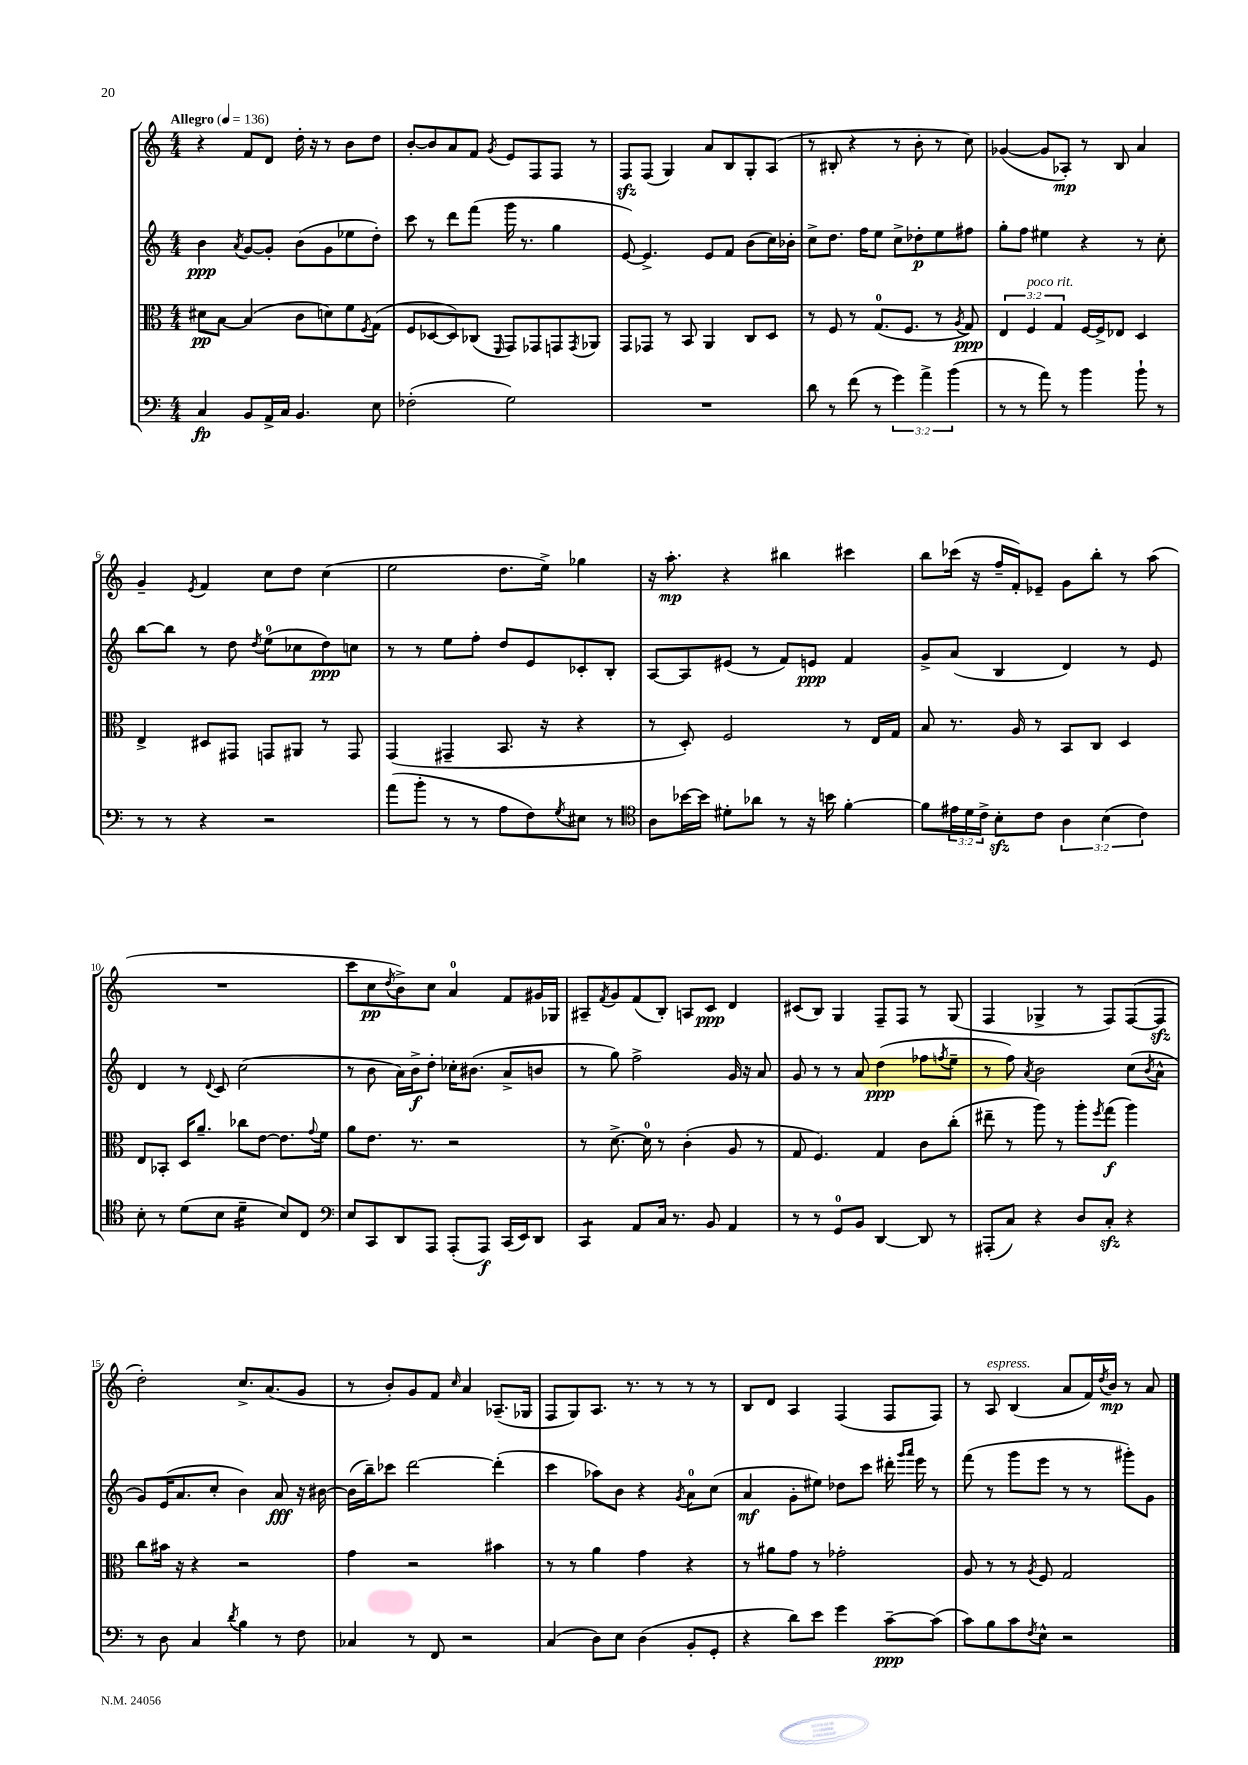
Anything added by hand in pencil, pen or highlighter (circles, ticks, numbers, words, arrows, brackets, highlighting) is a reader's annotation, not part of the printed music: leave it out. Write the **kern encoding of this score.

**kern	**kern	**kern	**kern
*staff4	*staff3	*staff2	*staff1
*clefF4	*clefC3	*clefG2	*clefG2
*k[]	*k[]	*k[]	*k[]
*M4/4	*M4/4	*M4/4	*M4/4
*MM136	*MM136	*MM136	*MM136
4C	8d#	4b	4r
.	[8B	.	.
.	.	8qa	.
8BB	(4B]	[8g	8f
16AA^	.	8g']	8d
16C	.	.	.
4.BB	8c	(8b	16dd'
.	.	.	16r
.	8d)	8g	8r
.	8f	8ee-	8b
.	8qF	.	.
8E	(8G	8dd')	8dd
=	=	=	=
(2F-'	8F	8ccc	[8b'
.	[8D-	8r	8b]
.	8D-])	8ddd	8a
.	(8C-	(8fff	8f
.	16qqFF	.	8qg
2G)	8GG)	16ggg	8e
.	.	8.r	.
.	8GG-	.	8F
.	8GG	4gg	8F
.	8qGG	.	.
.	8AA-	.	8r
=	=	=	=
1r	8GG	[8e)	8F
.	8GG-	4.e^]	(8F
.	8r	.	4G)
.	8BB	.	.
.	4AA	8e	8a
.	.	8f	8B
.	8C	(8b	8G'
.	8D	16cc)	(8A
.	.	16b-'	.
=	=	=	=
8d	8r	8cc^	8r
8r	8F	8.dd	8B#'
(8f	8r	.	4r
.	.	16ff	.
8r	(8.G	8ee	.
6g)	.	8cc^	8r
.	8.F	.	.
.	.	8dd-'	8b'
6a^	.	.	.
.	8r	8ee	8r
(6b	.	.	.
.	8qA	.	.
.	8G)	8ff#	8cc)
=	=	=	=
8r	6E	8gg'	([4g-
8r	.	8ff	.
.	6F	.	.
8a)	.	4ee#	8g-]
.	6G	.	.
8r	.	.	8A-')
4b	[16F	4r	8r
.	16F^]	.	.
.	8E-	.	8B
8b`	4D	8r	4a
8r	.	8cc'	.
=	=	=	=
8r	4E^	[8bb	4g~
8r	.	8bb]	.
.	.	.	8qe
4r	8D#	8r	4f
.	8GG#	8dd	.
.	.	8qdd	.
2r	8GG	(8ee	8cc
.	8AA#	8cc-	8dd
.	8r	8dd)	(4cc
.	8GG	8cc	.
=	=	=	=
(8a	(4GG	8r	2ee
8b'	.	8r	.
8r	4GG#~	8ee	.
8r	.	8ff'	.
8A	8.BB	8dd	8.dd
8F)	.	8e	.
.	16r	.	16ee^)
8qG	.	.	.
8E#	4r	8c-'	4gg-
8r	.	8B'	.
=	=	=	=
*clefC4	*	*	*
8A	8r	[8A	16r
.	.	.	8.aa'
[16b-	8D')	8A]	.
16b-]	.	.	.
8d#'	2F	(8e#	4r
8a-	.	8r	.
8r	.	8f)	4bb#
16r	.	8e	.
16b	.	.	.
[4f'	8r	4f	4ccc#
.	16E	.	.
.	16G	.	.
=	=	=	=
8f]	8B	8g^	8bb
24e#	8.r	(8a	(16ccc-
24d	.	.	.
.	.	.	16r
24c^	.	.	.
8B'	.	4B	16ff~
.	16A	.	16f')
8c	8r	.	8e-~
6A	8BB	4d)	8g
.	8C	.	8bb'
(6B	.	.	.
.	4D	8r	8r
6c)	.	.	.
.	.	8e	(8aa
=	=	=	=
8B'	8E	4d	1r
8r	8BB-'	.	.
(8d	16D	8r	.
.	8.a~	.	.
.	.	8qqd	.
8B	.	8c	.
4d~	8cc-	(2cc	.
.	[8e	.	.
8B)	8.e]	.	.
8C	.	.	.
.	8qqg	.	.
.	16f	.	.
=	=	=	=
*clefF4	*	*	*
8E	8a	8r	8ccc
8CC	8.e	8b	8cc
.	.	.	8qdd
8DD	.	16a)	8b^)
.	8.r	16b^	.
8AAA	.	8dd'	8cc
(8AAA'	2r	16cc-'	4a
.	.	(8.b#	.
8AAA)	.	.	.
(16CC	.	8a^	8f
16EE)	.	.	.
8DD	.	8b	16g#
.	.	.	16G-
=	=	=	=
4CC	8r	8r	8A#~
.	.	.	8qf
.	[8.d^	8gg)	8g
8AA	.	2ff^	(8f
.	16d]	.	.
16C	8r	.	8B')
8.r	.	.	.
.	(4c'	.	8A
8BB	.	.	8c
4AA	8A	16g	4d
.	.	16r	.
.	8r	8a	.
=	=	=	=
8r	8G	8g	(8c#
8r	4.F)	8r	8B)
8GG	.	8r	4G
8BB	.	8a	.
[4DD	4G	(4dd	8F~
.	.	.	8F
8DD]	8c	8ff-	8r
.	.	8qff	.
8r	(8cc'	8ee~	(8G
=	=	=	=
(8AAA#'	8ee#~	8r	4F
8C)	8r	8ff)	.
.	.	8qa	.
4r	8aa)	2b	4G-^
.	8r	.	.
8D	8aa'	.	8r
.	8qff	.	.
8C'	(8gg	.	8F)
4r	4aa)	(8cc	([8F
.	.	8qb	.
.	.	8a^^	8F]
=	=	=	=
8r	8cc	8g)	2dd')
8D	16b#	(16e	.
.	16r	8.a	.
4C	4r	.	.
.	.	8cc'	.
8qd	.	.	.
4B	2r	4b)	8.cc^
.	.	.	(8.a
8r	.	8a	.
8F	.	16r	8g
.	.	[16b#	.
=	=	=	=
4C-	4g	(16b#]	8r
.	.	16bb~)	.
.	.	8ccc-	8b')
8r	2r	[2ddd	8g
8FF	.	.	8f
.	.	.	16qqcc
2r	.	.	4a
.	4b#	(4ddd']	(8.A-~
.	.	.	16G-
=	=	=	=
(4C	8r	4ccc	8F
.	8r	.	8G)
8D)	4a	8aa-)	8.A
8E	.	8b	.
.	.	.	8.r
(4D	4g	4r	.
.	.	.	8r
.	.	8qg	.
8BB'	4r	8a	8r
8GG'	.	(8cc	8r
=	=	=	=
4r	8r	4a	8B
.	8a#	.	8d
8d)	8g	8g'	4A
8e	8r	8ee#)	.
4g	2g-'	8dd-	(4F
.	.	8ccc	.
[8c~	.	16ddd#'	8F
.	.	16qqggg	.
.	.	16qqaaa	.
.	.	16eee	.
(8c]	.	8r	8F)
=	=	=	=
8c)	8A	(8fff	8r
8B	8r	8r	8A
8c	8r	8ggg	(4B
8qF	8qA	.	.
8E^^	8F	8eee	.
2r	2G	8r	8a
.	.	8r	16f)
.	.	.	8qdd
.	.	.	16b
.	.	8ggg#')	8r
.	.	8g	8a
==	==	==	==
*-	*-	*-	*-
